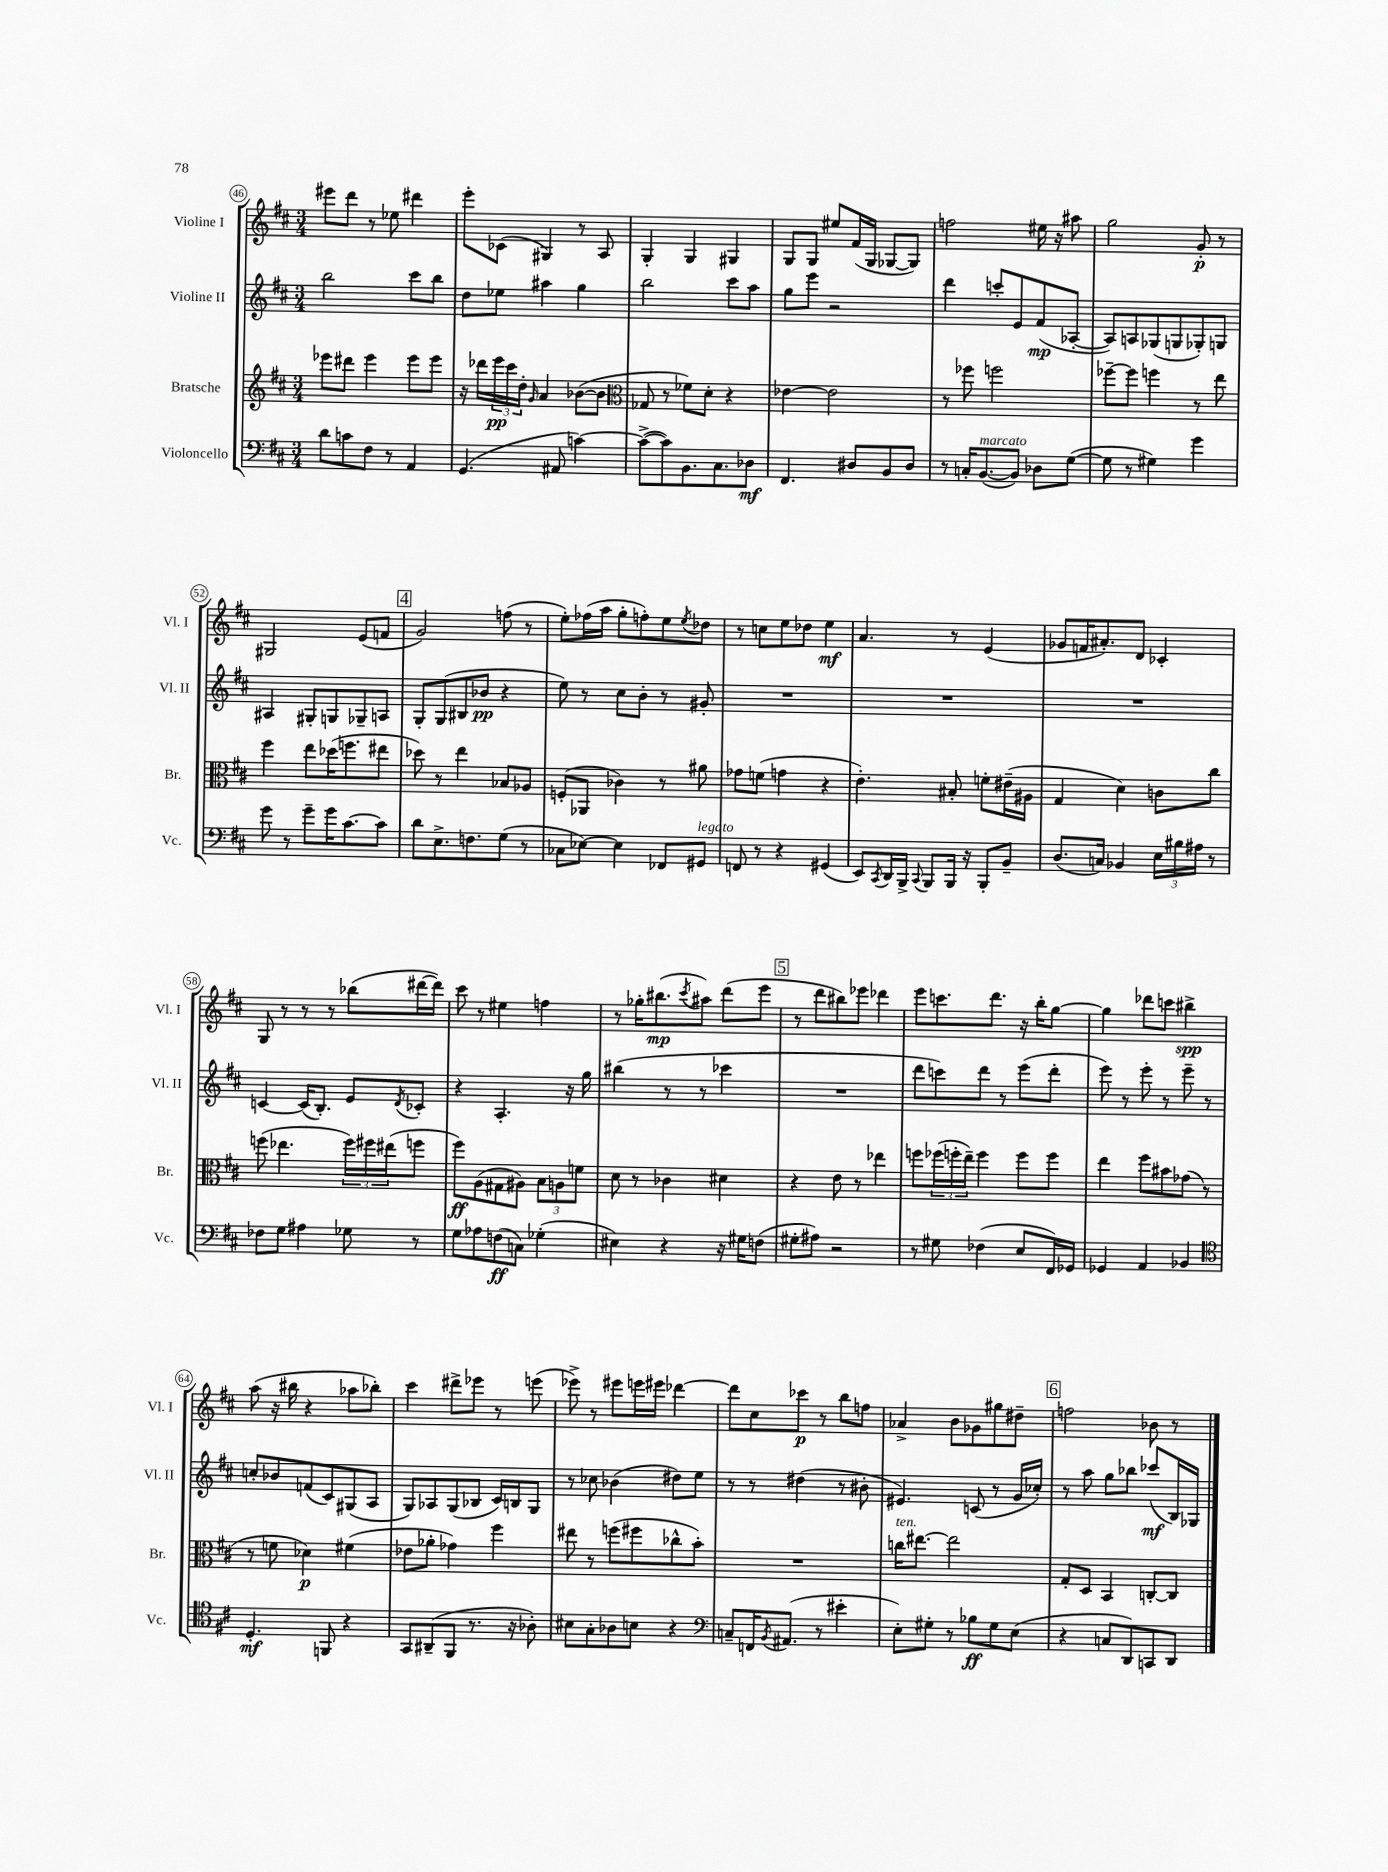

**kern	**kern	**kern	**kern
*staff4	*staff3	*staff2	*staff1
*clefF4	*clefG2	*clefG2	*clefG2
*k[f#c#]	*k[f#c#]	*k[f#c#]	*k[f#c#]
*M3/4	*M3/4	*M3/4	*M3/4
8d	8eee-	2bb	8eee#
8c	8ddd#	.	8ddd
8F#	4eee-	.	8r
8r	.	.	8ee-
4AA	8eee-	8ccc#	4ddd#
.	8eee-	8bb	.
=	=	=	=
(4.GG	16r	8dd	8eee'
.	16ddd-	.	.
.	24eee	8ee-	(8c-
.	24ccc#	.	.
.	24dd'	.	.
.	16qqg	.	.
.	4a	4aa#	4G#)
8AA#	.	.	.
[4c)	([8b-	4gg	8r
.	8b-]	.	8A
=	=	=	=
*	*clefC3	*	*
(8c^_	8G-	2bb	4G'
8c])	8r	.	.
8.BB	8f-)	.	4G
.	8d'	.	.
8.C#	.	.	.
.	4r	8ccc#	4G#
8D-	.	8aa	.
=	=	=	=
4.FF#	[4e-	8gg	8G
.	.	8eee	8G
.	2e-]	2r	8ee#
8D#	.	.	(16f#
.	.	.	16G
8BB	.	.	[8G-
8D#	.	.	8G-])
=	=	=	=
8r	8r	4ddd	2ff
16C'	8ff-	.	.
([8.BB	.	.	.
.	2ff	8ccc'	.
8BB])	.	8e	.
8D-	.	(8f#	16ee#
.	.	.	16r
([8G	.	[8A-'	8aa#
=	=	=	=
8G]	[8ff-~	8A-])	2gg
8r	8ff-]	8A	.
4G#)	4ff	(8G-	.
.	.	8G	.
4g	8r	8G-')	8g'
.	8ee	8G	8r
=	=	=	=
8g	4ff#	4A#	2G#
8r	.	.	.
8g~	8ee	8G#'	.
16g	(16dd-	8G	.
[8.c#	8.ff	.	.
.	.	8G-~	(8e
8c#]	8ee#	8A	8f
=	=	=	=
8d	8dd-)	8G'	2g)
8.E^	8r	(8G	.
.	4ee	8B#	.
8.F	.	.	.
.	.	8b-	.
(8G	8B-	4r	(8ff
8r	8A-	.	8r
=	=	=	=
8C-	(8F'	8ee)	8ee')
[8E-)	8AA-	8r	(16ff-
.	.	.	16aa
4E-]	4c-)	8cc#	8gg'
.	.	8b'	8ff')
8FF-	8r	8r	8ee
.	.	.	8qee
8GG#	8a#	8g#'	8dd-
=	=	=	=
8FF	8g-	2.r	8r
8r	(8f	.	8cc
4r	4g	.	8ee
.	.	.	8dd-
(4GG#	4r	.	4ee
=	=	=	=
8EE)	4.e')	2.r	4.a
8qCC#	.	.	.
16DD	.	.	.
16BBB^	.	.	.
8qqCC#	.	.	.
8BBB	.	.	.
16BBB	8B#'	.	8r
16r	.	.	.
8BBB'	8f'	.	(4e
8BB~	(16e#~	.	.
.	16A#	.	.
=	=	=	=
(8.D	4G	2.r	8g-
.	.	.	16f
16C)	.	.	8.a#')
4BB-	4d)	.	.
.	.	.	8d
24E	8c	.	4c-'
24B#	.	.	.
24A#	.	.	.
8r	8cc#	.	.
=	=	=	=
8F-	(8ff	[4c	8G
8G	4.ee-	.	8r
4A#	.	(16c]	8r
.	.	8.B')	.
.	.	.	8r
8G-	24ff)	8e	(8bb-
.	24ff#	.	.
.	(24ee#	.	.
.	.	8qd	.
8r	8ff	8c-'	[16ddd#
.	.	.	16ddd#])
=	=	=	=
8G	8ff#)	4r	8ccc#
8A-	(8A	.	8r
(8F	8G#	4.A'	4ee#
8C)	8A#)	.	.
(4G-'	12B	.	4ff
.	12A	.	.
.	.	16r	.
.	12f	.	.
.	.	16gg	.
=	=	=	=
4E#)	8d	(4bb#	8r
.	8r	.	16gg-'
.	.	.	(8.bb#
4r	4c-	8r	.
.	.	.	8qccc#
.	.	8r	8aa#)
16r	4d#	4ccc-	(8ddd
16G#	.	.	.
(8F	.	.	8eee
=	=	=	=
8G#'	4r	2.r	8r
8A#)	.	.	8ddd
2r	8e	.	8bb#)
.	8r	.	8eee-
.	4ee-	.	4ddd-
=	=	=	=
8r	8ff	8ddd	8eee
8G#	(24ff-	8ccc)	8.ccc
.	24ff'	.	.
.	24ee~)	.	.
(4F-	4ff	8ddd	.
.	.	.	8.ddd
.	.	8r	.
8E	8ff	(8eee	16r
.	.	.	16bb'
16FF#)	8ff	8ddd'	[8gg
16GG-	.	.	.
=	=	=	=
4GG-	4ee	8eee)	4gg]
.	.	8r	.
4AA	8ff#	8eee'	8ddd-
.	8b#	8r	8ccc
4BB-	(8g-	8eee~	4bb#^
.	8r	8r	.
=	=	=	=
*clefC4	*	*	*
4.D'	8r	8cc'	(8aa
.	8f	8b-	16r
.	.	.	16bb#
.	4d-)	(8f	4r
8FF	.	8c#)	.
4r	(4f#	(8G#	8aa-
.	.	8A	8bb-')
=	=	=	=
8GG	8e-	8G)	4ccc#
(8AA#~	8a-'	8A-	.
8FF#	4g-)	(8G	8ddd#^
8.r	.	8B-	8eee-
.	4ff#	16c#)	8r
16r	.	16B	.
8A-')	.	8G	(8eee
=	=	=	=
8B#	8ee#	8r	8eee-^)
8G'	8r	8cc-	8r
8A-	(8ff	(4b-	8eee#
8B	8ff#	.	16eee
.	.	.	16eee#
4r	8cc-^^	8dd#)	[4ddd-
.	8b')	8ee	.
=	=	=	=
*clefF4	*	*	*
8C~	2.r	8r	8ddd-]
16FF	.	8r	8cc#
8qBB	.	.	.
(8.AA#	.	.	.
.	.	(4dd#	8ccc-
8r	.	.	8r
4e#'	.	8r	8bb
.	.	8b#'	8ff
=	=	=	=
8E')	16cc	4.e#)	4a-^
.	[8.ee#	.	.
8G#'	.	.	.
8r	2ee#]	.	8b
8B-	.	(8c	8g-
8G#	.	8r	8gg#
(8E	.	16g	8dd#~
.	.	16cc-')	.
=	=	=	=
4r	8G'	8r	2ff
.	8D	8aa	.
8C	4BB	8gg	.
8DD)	.	8bb-	.
8CC	[8C'	(8ccc-	8b-
8DD	8C]	16B)	8r
.	.	16G-	.
==	==	==	==
*-	*-	*-	*-
